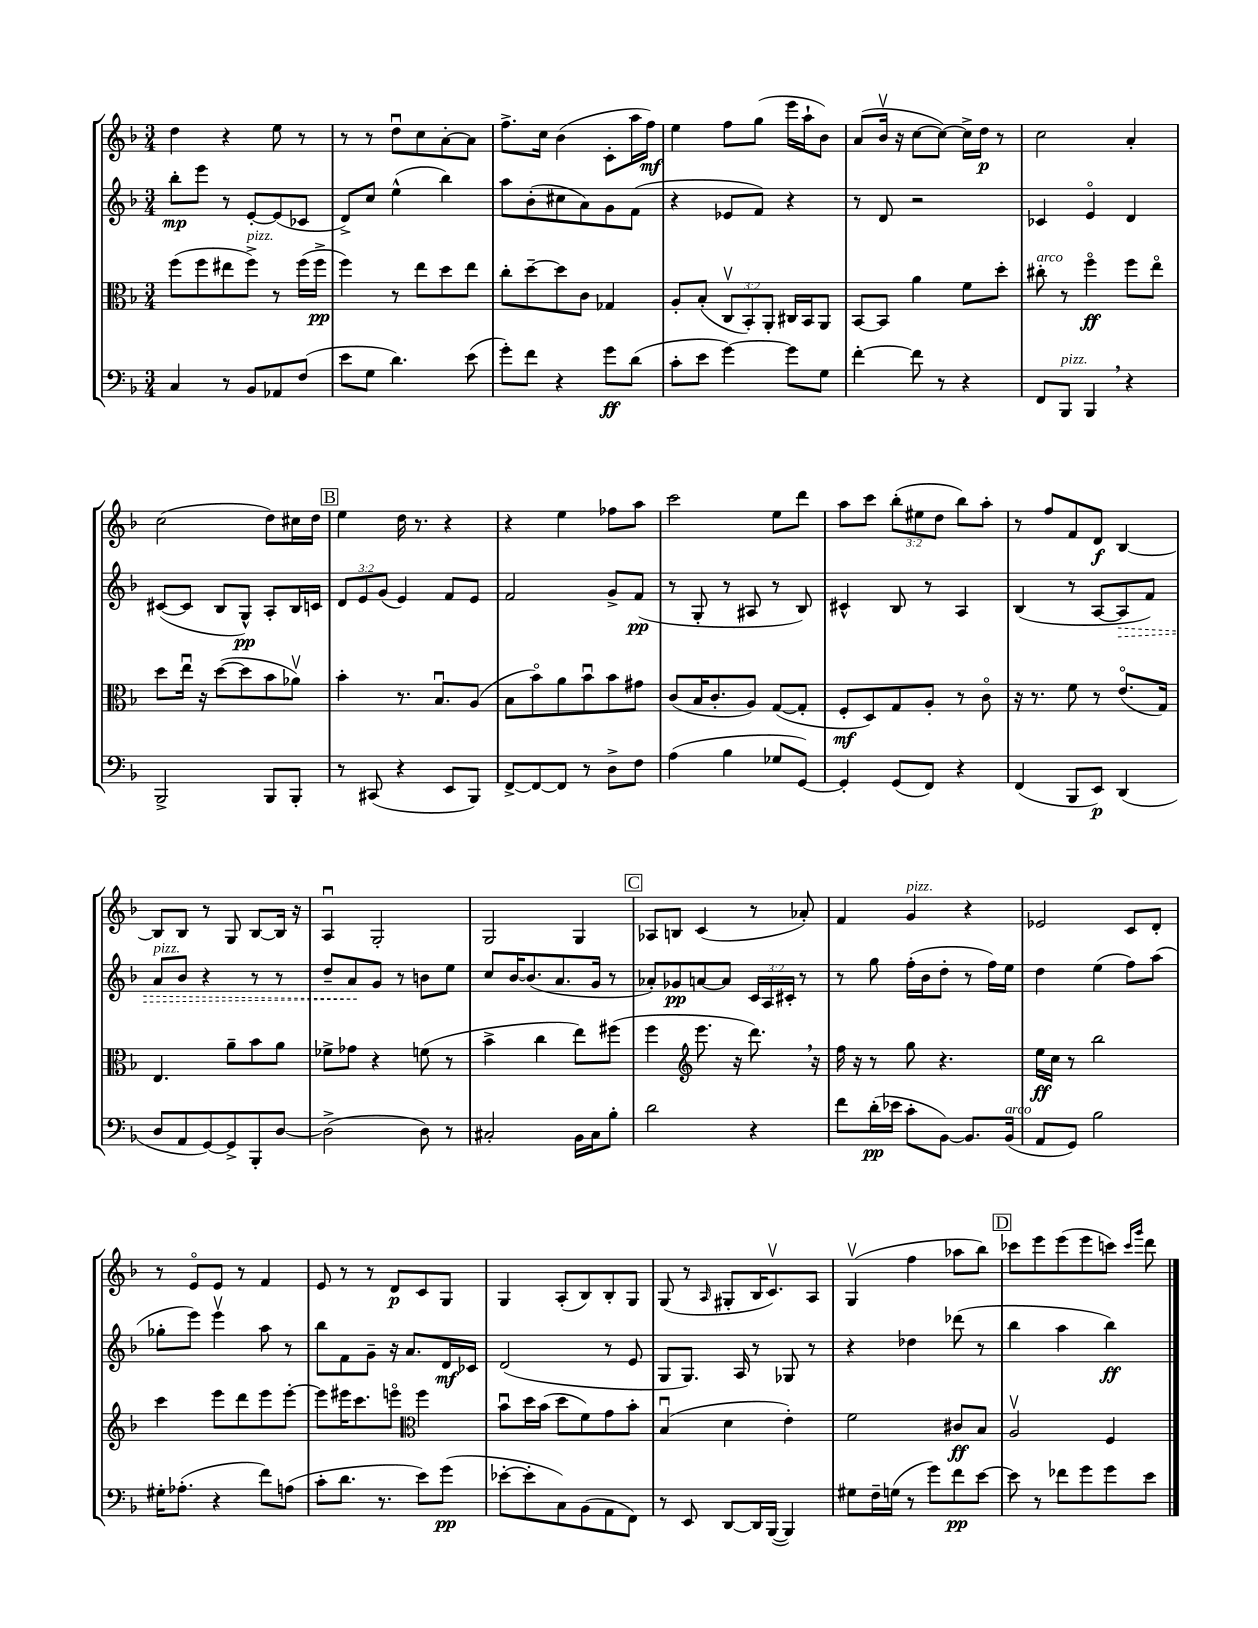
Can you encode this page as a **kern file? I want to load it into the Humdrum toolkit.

**kern	**kern	**kern	**kern
*staff4	*staff3	*staff2	*staff1
*clefF4	*clefC3	*clefG2	*clefG2
*k[b-]	*k[b-]	*k[b-]	*k[b-]
*M3/4	*M3/4	*M3/4	*M3/4
4C	(8ff	8bb-'	4dd
.	8ff	8eee	.
8r	8ee#	8r	4r
8BB-	8ff^)	[8e'	.
8AA-	8r	(8e]	8ee
(8F	(16ff	8c-	8r
.	16ff^	.	.
=	=	=	=
8e	4ff)	8d^)	8r
8G	.	8cc	8r
4.d)	8r	(4ee^^	8ddu
.	8ee	.	8cc
.	8dd	4bb-)	[8a'
(8e	8ee	.	8a]
=	=	=	=
8g')	8cc'	8aa	8.ff^
8f	[8dd~	(8b-'	.
.	.	.	16cc
4r	8dd]	8cc#	(4b-
.	8c	8a)	.
8g	4G-	8g	8c'
(8d	.	(8f	16aa
.	.	.	16ff)
=	=	=	=
8c'	8A'	4r	4ee
8e	(8B-'	.	.
[4g)	12Cv	8e-	8ff
.	12BB-')	.	.
.	.	8f)	(8gg
.	12AA'	.	.
8g]	16C#	4r	16eee
.	16BB-	.	16aa`
8G	8AA	.	8b-)
=	=	=	=
[4f'	[8BB-	8r	(8a
.	8BB-]	8d	16b-v
.	.	.	16r
8f]	4a	2r	[8cc
8r	.	.	8cc_)
4r	8f	.	16cc^]
.	.	.	16dd
.	8dd'	.	8r
=	=	=	=
8FF	8cc#'	4c-	2cc
8BBB-	8r	.	.
4BBB-	4ffo	4eo	.
4r	8ff	4d	4a'
.	8eeo	.	.
=	=	=	=
2BBB-^	8dd	([8c#	(2cc
.	16eeu	8c#]	.
.	16r	.	.
.	([8dd	8B-	.
.	8dd]	8G^^)	.
8BBB-	8b-	8A'	8dd)
8BBB-'	8a-v)	16B-	16cc#
.	.	16c	16dd
=	=	=	=
8r	4b-'	12d	4ee
.	.	12e	.
(8CC#	.	.	.
.	.	(12g	.
4r	8.r	4e)	16dd
.	.	.	8.r
.	8.B-u	.	.
8EE	.	8f	4r
8BBB-)	(8A	8e	.
=	=	=	=
[8FF^	8B-	2f	4r
8FF_	8b-o)	.	.
8FF]	8a	.	4ee
8r	8b-u	.	.
8D^	8b-	8g^	8ff-
8F	8g#	(8f	8aa
=	=	=	=
(4A	(8c	8r	2ccc
.	16B-	8G'	.
.	8.c'	.	.
4B-	.	8r	.
.	8A)	8A#	.
8G-	([8G	8r	8ee
[8GG)	8G']	8B-)	8ddd
=	=	=	=
4GG']	8F'	4c#^^	8aa
.	8D)	.	8ccc
(8GG	8G	8B-	(12bb-'
.	.	.	12ee#
8FF)	8A'	8r	.
.	.	.	12dd
4r	8r	4A	8bb-)
.	8co	.	8aa'
=	=	=	=
(4FF	16r	(4B-	8r
.	8.r	.	.
.	.	.	8ff
8BBB-	8f	8r	8f
8EE)	8r	[8A	8d
(4DD	(8.eo	8A]	[4B-
.	.	8f)	.
.	16G)	.	.
=	=	=	=
8D	4.E	8a	8B-]
8AA	.	8b-	8B-
[8GG)	.	4r	8r
8GG^]	8a~	.	8G
8BBB-'	8b-	8r	[8B-
[8D	8a	8r	16B-]
.	.	.	16r
=	=	=	=
(2D^]	8f-^	8dd~	4Au
.	8g-	8a	.
.	4r	8g	2G'
.	.	8r	.
8D)	(8f	8b	.
8r	8r	8ee	.
=	=	=	=
2C#'	4b-^	8cc	2G
.	.	[16b-	.
.	.	(8.b-]	.
.	4cc	.	.
.	.	8.a	.
16BB-	8ee)	.	4G
16C#	.	16g	.
8B-'	(8ff#	8r	.
=	=	=	=
2d	4ff	8a-')	8A-
.	.	8g-	8B
*	*clefG2	*	*
.	8.eee	[8a	(4c
.	.	8a]	.
.	16r	.	.
4r	8.ddd)	24c	8r
.	.	24A	.
.	.	24c#'	.
.	.	8r	8a-')
.	16r	.	.
=	=	=	=
8f	16ff	8r	4f
.	16r	.	.
(16d'	8r	8gg	.
16e-	.	.	.
8c'	8gg	(16ff'	4g
.	.	16b-	.
[8BB-)	4.r	8dd'	.
8.BB-]	.	8r	4r
.	.	16ff)	.
(16BB-	.	16ee	.
=	=	=	=
8AA	16ee	4dd	2e-
.	16cc	.	.
8GG)	8r	.	.
2B-	2bb-	(4ee	.
.	.	8ff)	8c
.	.	(8aa	8d'
=	=	=	=
16G#'	4ccc	8gg-'	8r
(8.A-'	.	.	.
.	.	8eee)	8eo
4r	8eee	4eeev	8e
.	8ddd	.	8r
8f)	8eee	8aa	4f
(8A	[8eee'	8r	.
=	=	=	=
8c'	8eee]	8bb-	8e
8.d	16eee#	8f	8r
.	8.ccc	.	.
.	.	8g~	8r
8.r	.	.	.
.	8eeeo	16r	8d
.	.	8.a	.
*	*clefC3	*	*
8e)	4ff	.	8c
(8g	.	16d	8G
.	.	16c-	.
=	=	=	=
[8e-'	8b-u	(2d	4G
8e-']	16dd	.	.
.	(16b-	.	.
8C)	8dd	.	(8A'
(8BB-	8f)	.	8B-)
8AA	8g	8r	8B-'
8FF)	8b-'	8e	8G
=	=	=	=
8r	(4B-u	8G	(8G
8EE	.	8.G)	8r
.	.	.	16qqA
[8DD	4d	.	8G#'
.	.	16A	.
16DD]	.	8r	16B-
([16BBB-	.	.	8.cv)
4BBB-])	4e')	8G-	.
.	.	8r	8A
=	=	=	=
8G#	2f	4r	(4Gv
16F~	.	.	.
(16G	.	.	.
8r	.	4dd-	4ff
8g)	.	.	.
8f	8c#	(8ddd-	8aa-
[8e	8B-	8r	8bb-)
=	=	=	=
8e]	2Av	4bb-	8ccc-
8r	.	.	8eee
8f-	.	4aa	(8eee
8g	.	.	8eee
8g	4F	4bb-)	8ccc)
.	.	.	16qqccc
.	.	.	16qqggg
8e	.	.	8ddd
==	==	==	==
*-	*-	*-	*-
